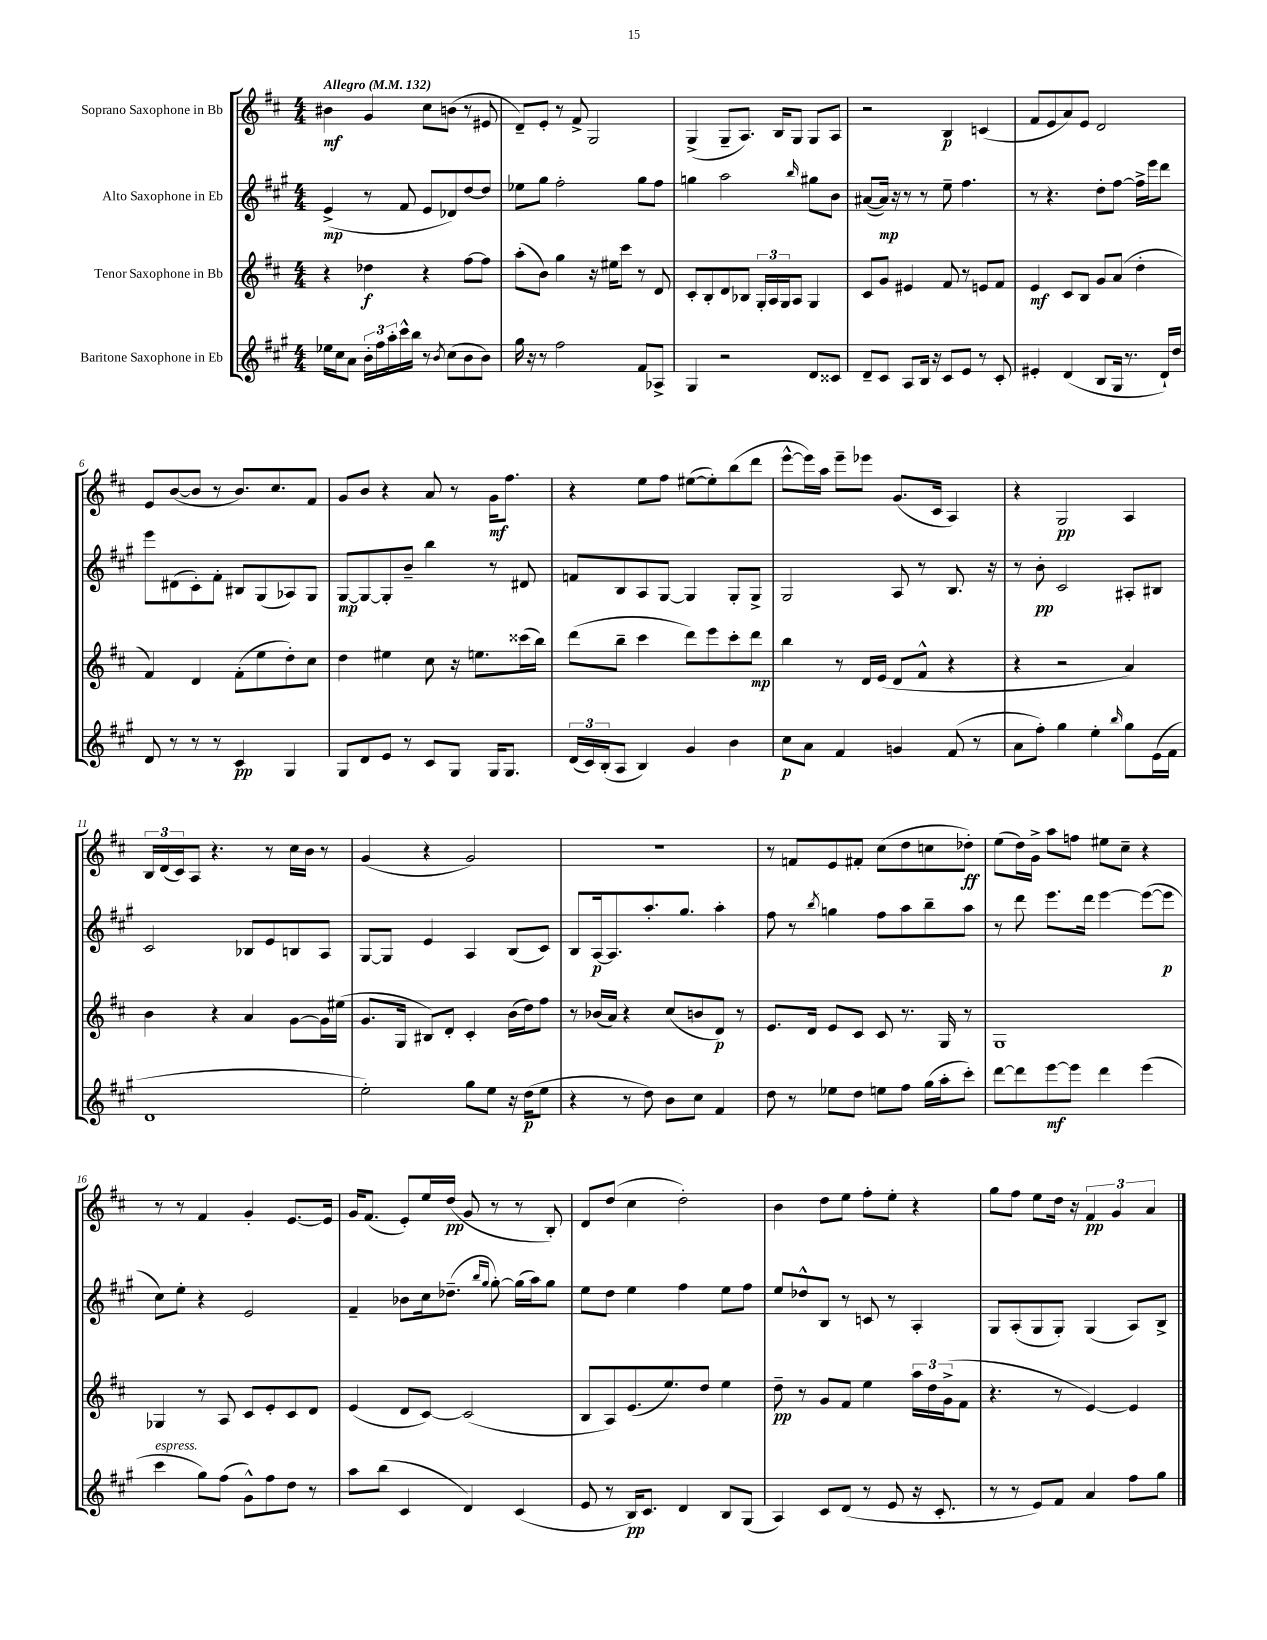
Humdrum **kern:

**kern	**dynam	**kern	**dynam	**kern	**dynam	**kern	**dynam
*part4	*part4	*part3	*part3	*part2	*part2	*part1	*part1
*staff4	*staff4	*staff3	*staff3	*staff2	*staff2	*staff1	*staff1
*I"Baritone Saxophone in Eb	*	*I"Tenor Saxophone in Bb	*	*I"Alto Saxophone in Eb	*	*I"Soprano Saxophone in Bb	*
*clefG2	*	*clefG2	*	*clefG2	*	*clefG2	*
*k[f#c#g#]	*	*k[f#c#]	*	*k[f#c#g#]	*	*k[f#c#]	*
*M4/4	*	*M4/4	*	*M4/4	*	*M4/4	*
*MM132	*	*MM132	*	*MM132	*	*MM132	*
=1	=1	=1	=1	=1	=1	=1	=1
!	!	!	!	!	!	!LO:TX:a:B:t=Allegro	!
16ee-X\LL	.	4r	.	(4e^/	mp	4b#X\	mf
16cc#\J	.	.	.	.	.	.	.
8a\J	.	.	.	.	.	.	.
24b'\LL	.	4dd-X\	f	8r	.	4g/	.
24ff#\	.	.	.	.	.	.	.
24aa'\	.	.	.	.	.	.	.
16ccc#^^\	.	.	.	8f#/	.	.	.
16bb\JJ	.	.	.	.	.	.	.
8r	.	4r	.	8e/L	.	8cc#\L	.
8qb/	.	.	.	.	.	.	.
(8cc#\L	.	.	.	8d-X/)	.	(8bn\J	.
8b\	.	[8ff#\L	.	[8dd/	.	8r	.
8b\J)	.	8ff#\J]	.	8dd/J]	.	8e#X/	.
=2	=2	=2	=2	=2	=2	=2	=2
16gg#\	.	(8aa'\L	.	8ee-X\L	.	8d~/L)	.
16r	.	.	.	.	.	.	.
8r	.	8b\J)	.	8gg#\J	.	8e'/J	.
2ff#\	.	4gg\	.	2ff#'\	.	8r	.
.	.	.	.	.	.	8f#^/	.
.	.	16r	.	.	.	2G/	.
.	.	16ee#X\KL	.	.	.	.	.
.	.	8ccc#\J	.	.	.	.	.
8f#/L	.	8r	.	8gg#\L	.	.	.
8A-X^/J	.	8d/	.	8ff#\J	.	.	.
=3	=3	=3	=3	=3	=3	=3	=3
4G#/	.	8c#'/L	.	4ggn\	.	(4G^/	.
.	.	8B'/	.	.	.	.	.
2r	.	8d/	.	2aa\	.	8G~/L	.
.	.	8B-X/J	.	.	.	8.A/J)	.
.	.	24G'/LL	.	.	.	.	.
.	.	24A/	.	.	.	.	.
.	.	.	.	.	.	16B/KL	.
.	.	24G/J	.	.	.	.	.
.	.	8A/J	.	.	.	8G/J	.
.	.	.	.	16qqbb/	.	.	.
8d/L	.	4G/	.	8gg#X\L	.	8G/L	.
8c##X/J	.	.	.	8b\J	.	8A/J	.
=4	=4	=4	=4	=4	=4	=4	=4
8d~/L	.	8c#/L	.	([8a#X/L	.	2r	.
8c#/J	.	8g/J	.	16a#/Jk])	mp	.	.
.	.	.	.	16r	.	.	.
8A/L	.	4e#X/	.	8r	.	.	.
16B/Jk	.	.	.	8r	.	.	.
16r	.	.	.	.	.	.	.
8c#/L	.	8f#/	.	8ee~\	.	4B/	p
8e/J	.	8r	.	4.ff#\	.	.	.
8r	.	8en/L	.	.	.	(4cn/	.
8c#'/	.	8f#/J	.	.	.	.	.
=5	=5	=5	=5	=5	=5	=5	=5
4e#X'/	.	4e/	mf	8r	.	8f#/L	.
.	.	.	.	4.r	.	8e/	.
(4d/	.	8c#/L	.	.	.	8a/)	.
.	.	8B/J	.	.	.	8e/J	.
8B/L	.	8g/L	.	8dd'\L	.	2d/	.
16G#/Jk	.	(8a/J	.	[8ff#\J	.	.	.
8.r	.	.	.	.	.	.	.
.	.	4dd'\	.	16ff#^\LL]	.	.	.
.	.	.	.	16eee\J	.	.	.
16d`/LL)	.	.	.	8ddd\J	.	.	.
16dd/JJ	.	.	.	.	.	.	.
!!LO:LB:g=z
=6	=6	=6	=6	=6	=6	=6	=6
8d/	.	4f#/)	.	8eee\L	.	8e/L	.
8r	.	.	.	(8d#X\	.	([8b/	.
8r	.	4d/	.	8c#'\)	.	8b/J]	.
8r	.	.	.	8f#'\J	.	8r	.
4c#/	pp	(8f#'\L	.	8B#X/L	.	8.b/L)	.
.	.	8ee\	.	(8G#/	.	.	.
.	.	.	.	.	.	8.cc#/	.
4G#/	.	8dd'\)	.	8A-X/)	.	.	.
.	.	8cc#\J	.	8G#/J	.	8f#/J	.
=7	=7	=7	=7	=7	=7	=7	=7
8G#/L	.	4dd\	.	[8G#/L	mp	8g/L	.
8d/	.	.	.	8G#/_	.	8b/J	.
8e/J	.	4ee#X\	.	8G#'/]	.	4r	.
8r	.	.	.	8b~/J	.	.	.
8c#/L	.	8cc#\	.	4bb\	.	8a/	.
8G#/J	.	16r	.	.	.	8r	.
.	.	8.een\L	.	.	.	.	.
16G#/KL	.	.	.	8r	.	16g\KL	mf
8.G#/J	.	.	.	.	.	8.ff#\J	.
.	.	(16ccc##X\L	.	8d#X/	.	.	.
.	.	16bb\JJ)	.	.	.	.	.
=8	=8	=8	=8	=8	=8	=8	=8
(24d/LL	.	(8ddd\L	.	8fn/L	.	4r	.
24c#/)	.	.	.	.	.	.	.
(24B'/J	.	.	.	.	.	.	.
8A/J	.	8bb~\J	.	8B/	.	.	.
4B/)	.	4ccc#\	.	8A/	.	8ee\L	.
.	.	.	.	[8G#/J	.	8ff#\J	.
4g#/	.	8ddd\L)	.	4G#/]	.	([8ee#X\L	.
.	.	8eee\	.	.	.	8ee#'\])	.
4b\	.	8ccc#'\	.	8G#'/L	.	(8bb\	.
.	.	8ddd\J	mp	8G#^/J	.	8ddd\J	.
=9	=9	=9	=9	=9	=9	=9	=9
8cc#\L	p	4bb\	.	2G#/	.	[8eee^^\L	.
8a\J	.	.	.	.	.	16eee\L])	.
.	.	.	.	.	.	16aa\JJ	.
4f#/	.	8r	.	.	.	8eee~\L	.
.	.	16d/LL	.	.	.	8eee-X\J	.
.	.	(16e/JJ	.	.	.	.	.
4gn/	.	8d/L	.	8A/	.	(8.g/L	.
.	.	8f#^^/J	.	8r	.	.	.
.	.	.	.	.	.	16c#/Jk	.
(8f#/	.	4r	.	8.B/	.	4A/)	.
8r	.	.	.	.	.	.	.
.	.	.	.	16r	.	.	.
=10	=10	=10	=10	=10	=10	=10	=10
8a\L	.	4r	.	8r	.	4r	.
8ff#'\J)	.	.	.	8b'\	pp	.	.
4gg#\	.	2r	.	2c#/	.	2G/	pp
4ee'\	.	.	.	.	.	.	.
16qqbb/	.	.	.	.	.	.	.
8gg#\L	.	4a/)	.	8A#X'/L	.	4A/	.
(16e\L	.	.	.	8B#X/J	.	.	.
16f#\JJ	.	.	.	.	.	.	.
!!LO:LB:g=z
=11	=11	=11	=11	=11	=11	=11	=11
1d	.	4b\	.	2c#/	.	24B/LL	.
.	.	.	.	.	.	(24d/	.
.	.	.	.	.	.	24c#/J)	.
.	.	.	.	.	.	8A/J	.
.	.	4r	.	.	.	4.r	.
.	.	4a/	.	8B-X/L	.	.	.
.	.	.	.	8e/	.	8r	.
.	.	[8g\L	.	8Bn/	.	16cc#\LL	.
.	.	.	.	.	.	16b\JJ	.
.	.	16g\L]	.	8A/J	.	8r	.
.	.	(16ee#X\JJ	.	.	.	.	.
=12	=12	=12	=12	=12	=12	=12	=12
2ee'\)	.	8.g/L	.	[8G#/L	.	(4g/	.
.	.	.	.	8G#/J]	.	.	.
.	.	16G/Jk	.	.	.	.	.
.	.	8B#X/L)	.	4e/	.	4r	.
.	.	8d'/J	.	.	.	.	.
8gg#\L	.	4c#'/	.	4A/	.	2g/)	.
8ee\J	.	.	.	.	.	.	.
16r	.	(16b\LL	.	(8B/L	.	.	.
(16dd\KL	p	16dd\J)	.	.	.	.	.
8ee\J	.	8ff#\J	.	8c#/J)	.	.	.
=13	=13	=13	=13	=13	=13	=13	=13
4r	.	8r	.	8B/L	.	1r	.
.	.	(16b-X/LL	.	[16A/k	p	.	.
.	.	16a/JJ)	.	8.A/]	.	.	.
8r	.	4r	.	.	.	.	.
8dd\)	.	.	.	8.aa'/	.	.	.
8b\L	.	(8cc#/L	.	.	.	.	.
.	.	.	.	8.gg#/J	.	.	.
8cc#\J	.	8bn/	.	.	.	.	.
4f#/	.	8d/J)	p	4aa'\	.	.	.
.	.	8r	.	.	.	.	.
=14	=14	=14	=14	=14	=14	=14	=14
8dd\	.	8.e/L	.	8ff#\	.	8r	.
8r	.	.	.	8r	.	8fn/L	.
.	.	16d/Jk	.	.	.	.	.
.	.	.	.	8qbb/	.	.	.
8ee-X\L	.	8e/L	.	4ggn\	.	8e/	.
8dd\J	.	8c#/J	.	.	.	8f#X'/J	.
8een\L	.	8c#/	.	8ff#\L	.	(8cc#\L	.
8ff#\J	.	8.r	.	8aa\	.	8dd\	.
(16gg#\LL	.	.	.	8bb~\	.	8ccn\	.
16aa'\J	.	16G/	.	.	.	.	.
8ccc#'\J)	.	8r	.	8aa\J	.	8dd-X'\J)	ff
=15	=15	=15	=15	=15	=15	=15	=15
[8ddd\L	.	1G	.	8r	.	(8ee\L	.
8ddd\]	.	.	.	8ddd\	.	16dd\L)	.
.	.	.	.	.	.	16g^\JJ	.
[8eee\	mf	.	.	8.eee\L	.	8aa\L	.
8eee\J]	.	.	.	.	.	8ffn\J	.
.	.	.	.	16ddd\Jk	.	.	.
4ddd\	.	.	.	[4eee\	.	8ee#X\L	.
.	.	.	.	.	.	8cc#~\J	.
(4eee\	.	.	.	(8eee\L_	.	4r	.
.	.	.	.	8eee\J]	p	.	.
!!LO:LB:g=z
=16	=16	=16	=16	=16	=16	=16	=16
!LO:TX:a:i:t=espress.	!	!	!	!	!	!	!
4ccc#\	.	4G-X/	.	8cc#\L)	.	8r	.
.	.	.	.	8ee'\J	.	8r	.
8gg#\L)	.	8r	.	4r	.	4f#/	.
(8ff#\J	.	8A/	.	.	.	.	.
8g#^^\L)	.	8c#/L	.	2e/	.	4g'/	.
8ff#\	.	8e'/	.	.	.	.	.
8dd\J	.	8c#/	.	.	.	[8.e/L	.
8r	.	8d/J	.	.	.	.	.
.	.	.	.	.	.	16e/Jk]	.
=17	=17	=17	=17	=17	=17	=17	=17
8aa\L	.	(4e/	.	4f#~/	.	16g/KL	.
.	.	.	.	.	.	(8.f#/J	.
(8bb\J	.	.	.	.	.	.	.
4c#/	.	8d/L	.	8b-X\L	.	8e'/L)	.
.	.	[8c#/J)	.	16cc#\k	.	16ee/L	.
.	.	.	.	(8.dd-X~\J	.	(16dd/JJ	pp
4d/)	.	(2c#/]	.	.	.	8g/	.
.	.	.	.	16qqbb/LL	.	.	.
.	.	.	.	16qqgg#/JJ	.	.	.
.	.	.	.	[8gg#'\)	.	8r	.
(4c#/	.	.	.	(16gg#\LL]	.	8r	.
.	.	.	.	16aa\J)	.	.	.
.	.	.	.	8gg#\J	.	8B'/)	.
=18	=18	=18	=18	=18	=18	=18	=18
8e/	.	8B/L	.	8ee\L	.	8d/L	.
8r	.	8A/)	.	8dd\J	.	(8dd/J	.
16B/KL)	pp	(8.e/	.	4ee\	.	4cc#\	.
8.c#/J	.	.	.	.	.	.	.
.	.	8.ee/)	.	.	.	.	.
4d/	.	.	.	4ff#\	.	2dd'\)	.
.	.	8dd/J	.	.	.	.	.
8B/L	.	4ee\	.	8ee\L	.	.	.
(8G#/J	.	.	.	8ff#\J	.	.	.
=19	=19	=19	=19	=19	=19	=19	=19
4A/)	.	8dd~\	pp	8ee/L	.	4b\	.
.	.	8r	.	8dd-X^^/	.	.	.
8c#/L	.	8g/L	.	8B/J	.	8dd\L	.
(8d/J	.	8f#/J	.	8r	.	8ee\J	.
8r	.	4ee\	.	8cn/	.	8ff#'\L	.
8e/	.	.	.	8r	.	8ee'\J	.
16r	.	24aa\LL	.	4A'/	.	4r	.
.	.	24dd\	.	.	.	.	.
8.c#'/	.	.	.	.	.	.	.
.	.	(24g^\J	.	.	.	.	.
.	.	8f#\J	.	.	.	.	.
=20	=20	=20	=20	=20	=20	=20	=20
8r	.	4.r	.	8G#/L	.	8gg\L	.
8r	.	.	.	(8A'/	.	8ff#\J	.
8e/L)	.	.	.	8G#/	.	8ee\L	.
8f#/J	.	8r	.	8G#'/J)	.	16dd\Jk	.
.	.	.	.	.	.	16r	.
4a/	.	[4e/)	.	(4G#/	.	6f#/	pp
.	.	.	.	.	.	6g/	.
8ff#\L	.	4e/]	.	8A/L)	.	.	.
.	.	.	.	.	.	6a/	.
8gg#\J	.	.	.	8B^/J	.	.	.
==	==	==	==	==	==	==	==
*-	*-	*-	*-	*-	*-	*-	*-
